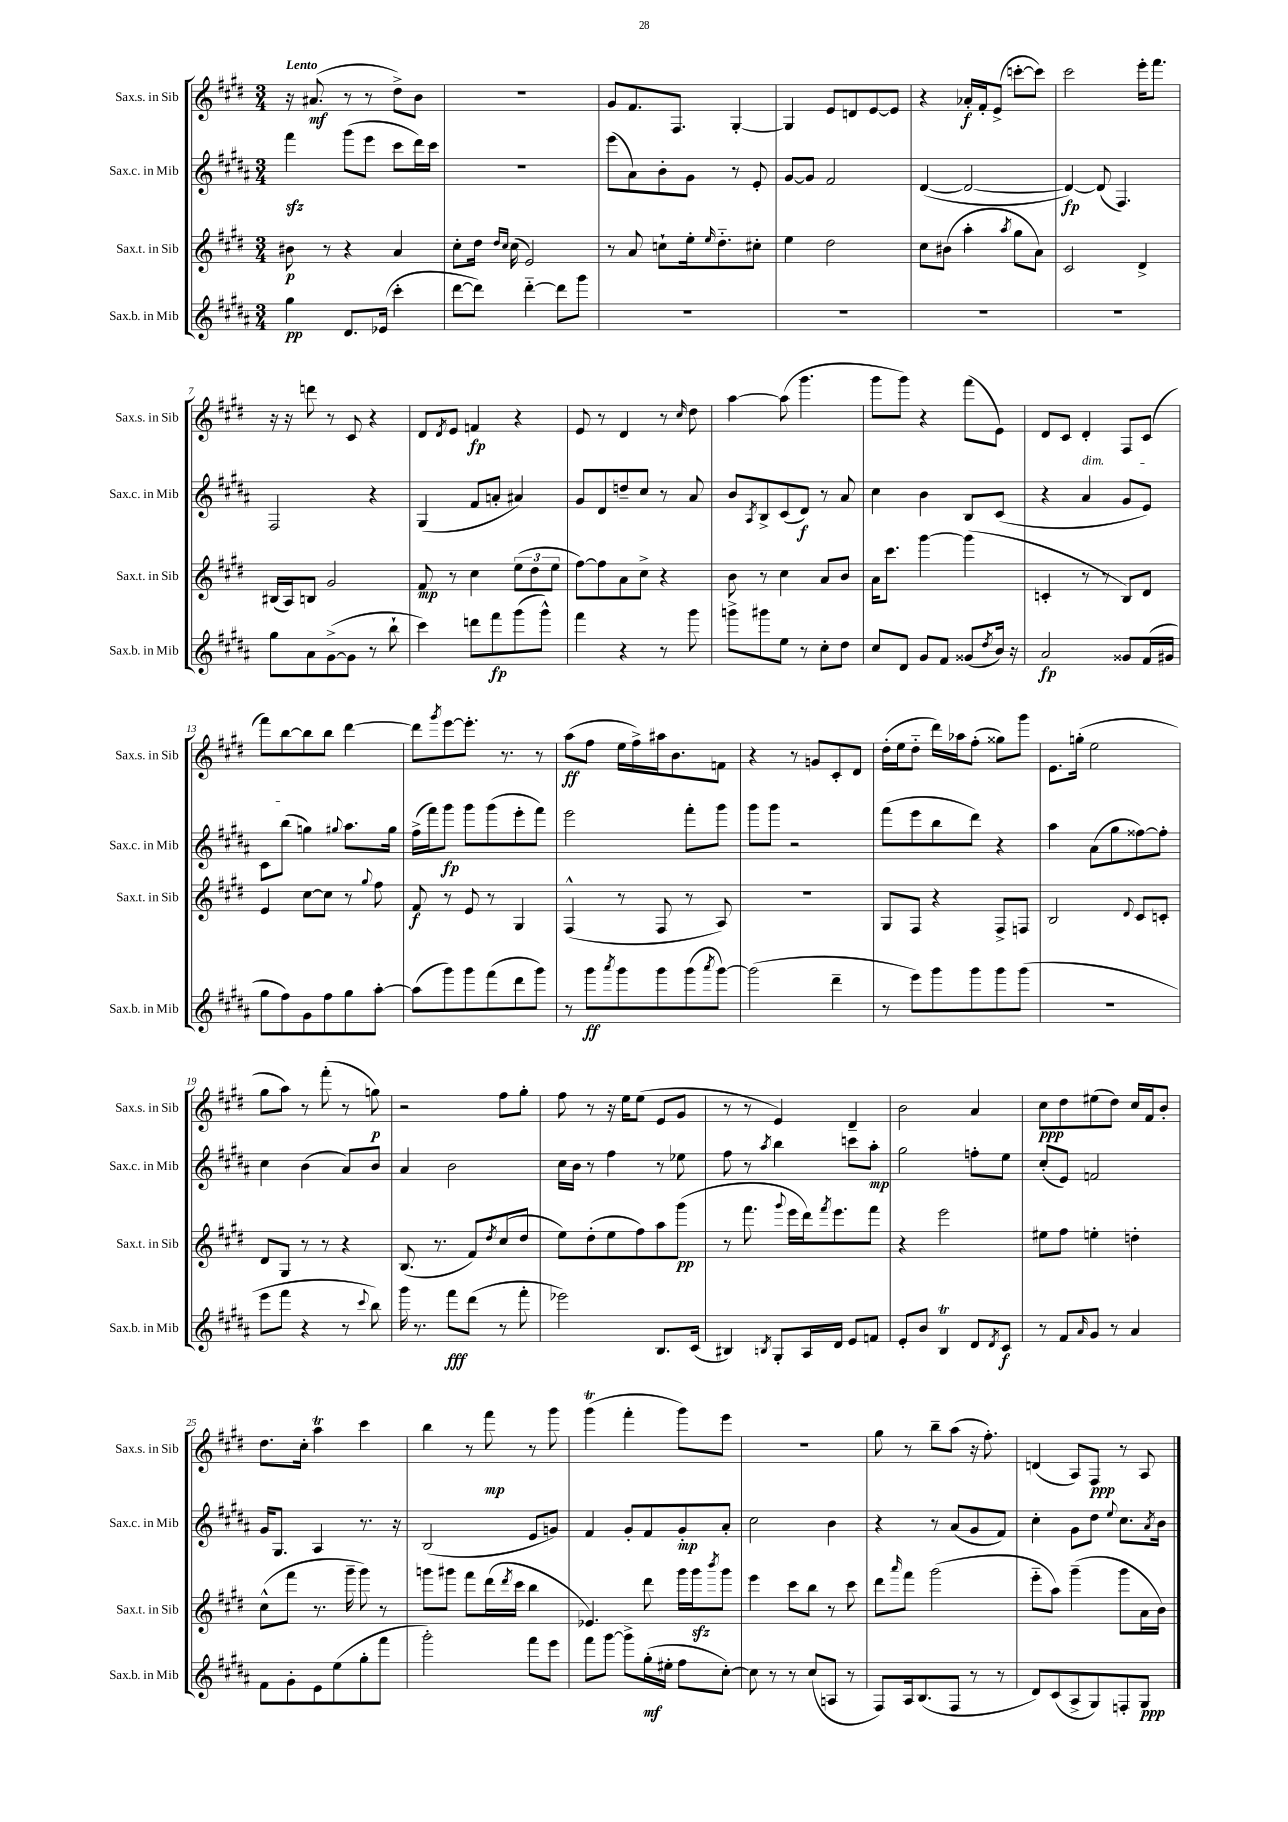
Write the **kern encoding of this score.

**kern	**dynam	**kern	**dynam	**kern	**dynam	**kern	**dynam
*part4	*part4	*part3	*part3	*part2	*part2	*part1	*part1
*staff4	*staff4	*staff3	*staff3	*staff2	*staff2	*staff1	*staff1
*I"Sax.b. in Mib	*	*I"Sax.t. in Sib	*	*I"Sax.c. in Mib	*	*I"Sax.s. in Sib	*
*I'Sax.b. in Mib	*	*I'Sax.t. in Sib	*	*I'Sax.c. in Mib	*	*I'Sax.s. in Sib	*
*clefG2	*	*clefG2	*	*clefG2	*	*clefG2	*
*k[f#c#g#d#a#]	*	*k[f#c#g#d#]	*	*k[f#c#g#d#a#]	*	*k[f#c#g#d#]	*
*M3/4	*	*M3/4	*	*M3/4	*	*M3/4	*
=1	=1	=1	=1	=1	=1	=1	=1
!	!	!	!	!	!	!LO:TX:a:B:t=Lento	!
4gg#\	pp	8b#X\	p	4fff#zz\	.	16r	.
.	.	.	.	.	.	(8.a#X/	mf
.	.	8r	.	.	.	.	.
8.d#/L	.	4r	.	(8ggg#\L	.	8r	.
.	.	.	.	8eee\J	.	8r	.
(16e-X/Jk	.	.	.	.	.	.	.
4ccc#'\	.	4a/	.	8ccc#\L	.	8dd#^\L)	.
.	.	.	.	16ddd#\L)	.	8b\J	.
.	.	.	.	16ccc#\JJ	.	.	.
=2	=2	=2	=2	=2	=2	=2	=2
[8ddd#\L	.	8cc#'\L	.	2.r	.	2.r	.
8ddd#\J])	.	16dd#\Jk	.	.	.	.	.
.	.	16qqdd#/LL	.	.	.	.	.
.	.	16qqcc#/JJ	.	.	.	.	.
.	.	(16cc#\	.	.	.	.	.
[4ddd#\	.	2e/)	.	.	.	.	.
8ddd#\L]	.	.	.	.	.	.	.
8ggg#\J	.	.	.	.	.	.	.
=3	=3	=3	=3	=3	=3	=3	=3
2.r	.	8r	.	(8eee\L	.	8g#/L	.
.	.	8a/	.	8a#\)	.	8.f#/	.
.	.	8ccn`\L	.	8b'\	.	.	.
.	.	.	.	.	.	8.F#/J	.
.	.	16ee'\k	.	8g#\J	.	.	.
.	.	16qqee/	.	.	.	.	.
.	.	8.dd#\	.	.	.	.	.
.	.	.	.	8r	.	[4G#'/	.
.	.	8cc#X'\J	.	8e'/	.	.	.
=4	=4	=4	=4	=4	=4	=4	=4
2.r	.	4ee\	.	[8g#/L	.	4G#/]	.
.	.	.	.	8g#/J]	.	.	.
.	.	2dd#\	.	2f#/	.	8e/L	.
.	.	.	.	.	.	8dn/	.
.	.	.	.	.	.	[8e/	.
.	.	.	.	.	.	8e/J]	.
=5	=5	=5	=5	=5	=5	=5	=5
2.r	.	8cc#\L	.	([4d#/	.	4r	.
.	.	(8b#X\J	.	.	.	.	.
.	.	4aa'\	.	2d#/_	.	16a-X'/LL	f
.	.	.	.	.	.	16f#'/J	.
.	.	.	.	.	.	(8e^/J	.
.	.	8qaa/	.	.	.	.	.
.	.	8gg#\L	.	.	.	[8cccn'\L	.
.	.	8a\J)	.	.	.	8ccc\J])	.
=6	=6	=6	=6	=6	=6	=6	=6
2.r	.	2c#/	.	4d#/_)	fp	2ccc#\	.
.	.	.	.	(8d#/]	.	.	.
.	.	.	.	4.F#/)	.	.	.
.	.	4d#^/	.	.	.	16eee'\KL	.
.	.	.	.	.	.	8.fff#\J	.
!!LO:LB:g=z
=7	=7	=7	=7	=7	=7	=7	=7
8gg#\L	.	(16B#X/LL	.	2F#/	.	16r	.
.	.	16A/J)	.	.	.	16r	.
8a#\	.	8Bn/J	.	.	.	8dddn\	.
([8g#^\	.	2g#/	.	.	.	8r	.
8g#\J]	.	.	.	.	.	8c#/	.
8r	.	.	.	4r	.	4r	.
8bb`\	.	.	.	.	.	.	.
=8	=8	=8	=8	=8	=8	=8	=8
4ccc#\)	.	8f#/	mp	(4G#/	.	8d#/L	.
.	.	.	.	.	.	8qd#/	.
.	.	8r	.	.	.	8e/J	.
8dddn\L	.	4cc#\	.	8f#/L	.	4fn/	fp
8fff#\	fp	.	.	8an'/J	.	.	.
(8ggg#\	.	(12ee\L	.	4a#X/)	.	4r	.
.	.	12dd#\	.	.	.	.	.
8ggg#^^\J)	.	.	.	.	.	.	.
.	.	12ee\J	.	.	.	.	.
=9	=9	=9	=9	=9	=9	=9	=9
4fff#\	.	[8ff#\L)	.	8g#/L	.	8e/	.
.	.	8ff#\]	.	8d#/	.	8r	.
4r	.	8a\	.	8ddn~/	.	4d#/	.
.	.	8cc#^\J	.	8cc#/J	.	.	.
8r	.	4r	.	8r	.	8r	.
.	.	.	.	.	.	16qqcc#/	.
8ggg#\	.	.	.	8a#/	.	8dd#\	.
=10	=10	=10	=10	=10	=10	=10	=10
8gggn^\L	.	8b\	.	8b/L	.	[4aa\	.
.	.	.	.	8qA#/	.	.	.
8ggg#X\	.	8r	.	8B^/	.	.	.
8ee\J	.	4cc#\	.	(8c#/	.	(8aa\]	.
8r	.	.	.	8d#/J)	f	4.ggg#\	.
8cc#'\L	.	8a/L	.	8r	.	.	.
8dd#\J	.	8b/J	.	8a#/	.	.	.
=11	=11	=11	=11	=11	=11	=11	=11
8cc#/L	.	16a\KL	.	4cc#\	.	8ggg#\L	.
.	.	8.ccc#\J	.	.	.	.	.
8d#/J	.	.	.	.	.	8ggg#\J)	.
8g#/L	.	[4ggg#\	.	4b\	.	4r	.
8f#/J	.	.	.	.	.	.	.
(8g##X/L	.	(4ggg#\]	.	8B/L	.	(8fff#\L	.
8qdd#/	.	.	.	.	.	.	.
16b/Jk)	.	.	.	(8c#/J	.	8e\J)	.
16r	.	.	.	.	.	.	.
=12	=12	=12	=12	=12	=12	=12	=12
2a#/	fp	4cn'/	.	4r	.	8d#/L	.
.	.	.	.	.	.	8c#/J	.
!	!	!	!	!	!	!LO:TX:b:i:t=dim.	!
.	.	8r	.	4a#/	.	4d#'/	.
.	.	8r	.	.	.	.	.
8g##X/L	.	8B/L)	.	8g#/L	.	8F#/L	.
(16f#/L	.	8d#/J	.	8e/J)	.	(8c#/J	.
16g#X/JJ	.	.	.	.	.	.	.
!!LO:LB:g=z
=13	=13	=13	=13	=13	=13	=13	=13
8gg#\L	.	4e/	.	8c#\L	.	8fff#\L)	.
8ff#\)	.	.	.	(8bb\J	.	[8bb\	.
8g#\	.	[8cc#\L	.	4ggn\)	.	8bb\]	.
8ff#\	.	8cc#\J]	.	.	.	8bb\J	.
.	.	.	.	8qqgg#X/	.	.	.
8gg#\	.	8r	.	8.aa#\L	.	[4ddd#\	.
.	.	8qqgg#/	.	.	.	.	.
[8aa#'\J	.	8ff#\	.	.	.	.	.
.	.	.	.	16gg#\Jk	.	.	.
=14	=14	=14	=14	=14	=14	=14	=14
(8aa#\L]	.	8f#/	f	(16ff#^\LL	.	8ddd#\L]	.
.	.	.	.	16fff#\J)	.	.	.
.	.	.	.	.	.	8qggg#/	.
8ggg#\)	.	8r	.	8ggg#\J	fp	[8eee\	.
8ggg#\	.	8e/	.	8ggg#\L	.	8.eee'\J]	.
(8fff#\	.	8r	.	(8ggg#\	.	.	.
.	.	.	.	.	.	8.r	.
8ddd#\	.	4G#/	.	8eee'\	.	.	.
8ggg#\J)	.	.	.	8fff#\J)	.	8r	.
=15	=15	=15	=15	=15	=15	=15	=15
8r	.	(4F#^^/	.	2eee\	.	(8aa\L	ff
8ggg#\L	ff	.	.	.	.	8ff#\J	.
8qaaa#/	.	.	.	.	.	.	.
8ggg#\	.	8r	.	.	.	16ee\LL	.
.	.	.	.	.	.	16ff#^\)	.
8ggg#\	.	8F#/	.	.	.	16aa#X\J	.
.	.	.	.	.	.	8.b\	.
(8ggg#\	.	8r	.	8fff#'\L	.	.	.
8qaaa#/	.	.	.	.	.	.	.
[8ggg#\J)	.	8A/)	.	8ggg#\J	.	8fn\J	.
=16	=16	=16	=16	=16	=16	=16	=16
(2ggg#\]	.	2.r	.	8ggg#\L	.	4r	.
.	.	.	.	8ggg#\J	.	.	.
.	.	.	.	2r	.	8r	.
.	.	.	.	.	.	8gn/L	.
4ddd#~\	.	.	.	.	.	8c#'/	.
.	.	.	.	.	.	8d#/J	.
=17	=17	=17	=17	=17	=17	=17	=17
8r	.	8G#/L	.	(8fff#\L	.	(16dd#'\LL	.
.	.	.	.	.	.	16ee\J	.
8eee\L)	.	8F#/J	.	8eee\	.	8dd#\J	.
8ggg#\	.	4r	.	8bb\	.	16ddd#\LL)	.
.	.	.	.	.	.	16aa-X\J	.
8ggg#\	.	.	.	8ddd#\J)	.	(8ff#'\J	.
8ggg#\	.	8F#^/L	.	4r	.	8gg##X\L)	.
(8ggg#\J	.	8Fn/J	.	.	.	8ggg#\J	.
=18	=18	=18	=18	=18	=18	=18	=18
2.r	.	2B/	.	4aa#\	.	8.e\L	.
.	.	.	.	.	.	(16ggn'\Jk	.
.	.	.	.	(8a#\L	.	2ee\	.
.	.	.	.	8gg#\	.	.	.
.	.	8qqd#/	.	.	.	.	.
.	.	8c#/L	.	[8ff##X\)	.	.	.
.	.	8cn'/J	.	8ff##'\J]	.	.	.
!!LO:LB:g=z
=19	=19	=19	=19	=19	=19	=19	=19
8eee\L	.	8d#/L	.	4cc#\	.	8gg#\L	.
8fff#\J	.	8G#/J	.	.	.	8aa\J)	.
4r	.	8r	.	(4b\	.	8r	.
.	.	8r	.	.	.	(8fff#'\	.
8r	.	4r	.	8a#/L)	.	8r	.
8qqccc#/	.	.	.	.	.	.	.
8bb\)	.	.	.	8b/J	.	8ggn\)	p
=20	=20	=20	=20	=20	=20	=20	=20
16ggg#\	.	(8.B/	.	4a#/	.	2r	.
8.r	.	.	.	.	.	.	.
.	.	8.r	.	.	.	.	.
8fff#\L	fff	.	.	2b\	.	.	.
(8ddd#\J	.	8f#/L)	.	.	.	.	.
.	.	8qdd#/	.	.	.	.	.
8r	.	(8cc#/	.	.	.	8ff#\L	.
8fff#'\	.	8dd#/J	.	.	.	8gg#'\J	.
=21	=21	=21	=21	=21	=21	=21	=21
2eee-X\)	.	8ee\L)	.	16cc#\LL	.	8ff#\	.
.	.	.	.	16b\JJ	.	.	.
.	.	(8dd#'\	.	8r	.	8r	.
.	.	8ee\	.	4ff#\	.	16r	.
.	.	.	.	.	.	16ee\KL	.
.	.	8ff#\)	.	.	.	(8ee\J	.
8.B/L	.	8aa\	.	8r	.	8e/L	.
.	.	(8ggg#\J	pp	8ee-X\	.	8g#/J	.
(16c#/Jk	.	.	.	.	.	.	.
=22	=22	=22	=22	=22	=22	=22	=22
4B#X/)	.	8r	.	8ff#\	.	8r	.
.	.	8.fff#\	.	8r	.	8r	.
8qBn/	.	.	.	8qaa#/	.	.	.
8G#'/L	.	.	.	4bb\	.	4e/)	.
.	.	8qqggg#/	.	.	.	.	.
.	.	16eee\LL	.	.	.	.	.
16A#/L	.	16ddd#\J)	.	.	.	.	.
.	.	8qfff#/	.	.	.	.	.
16d#/JJ	.	8.eee\	.	.	.	.	.
8e/L	.	.	.	8cccn\L	.	4d#~/	.
8fn/J	.	8fff#\J	.	8aa#'\J	mp	.	.
=23	=23	=23	=23	=23	=23	=23	=23
8e'/L	.	4r	.	2gg#\	.	2b\	.
8b/J	.	.	.	.	.	.	.
4BT/	.	2eee\	.	.	.	.	.
8d#/L	.	.	.	8ffn'\L	.	4a/	.
8qd#/	.	.	.	.	.	.	.
8c#/J	f	.	.	8ee\J	.	.	.
=24	=24	=24	=24	=24	=24	=24	=24
8r	.	8ee#X\L	.	(8cc#'/L	.	8cc#\L	ppp
8f#/L	.	8ff#\J	.	8e/J)	.	8dd#\	.
16qqa#/	.	.	.	.	.	.	.
8g#/J	.	4een'\	.	2fn/	.	(8ee#X\	.
8r	.	.	.	.	.	8dd#\J)	.
4a#/	.	4ddn'\	.	.	.	16cc#/LL	.
.	.	.	.	.	.	16f#/J	.
.	.	.	.	.	.	8b'/J	.
!!LO:LB:g=z
=25	=25	=25	=25	=25	=25	=25	=25
8f#\L	.	(8cc#^^\L	.	16g#/KL	.	8.dd#\L	.
.	.	.	.	8.G#/J	.	.	.
8g#'\	.	8fff#\J	.	.	.	.	.
.	.	.	.	.	.	16cc#'\Jk	.
8e\	.	8.r	.	4A#/	.	4aaT\	.
(8ee\	.	.	.	.	.	.	.
.	.	16ggg#~\	.	.	.	.	.
8gg#'\	.	8ggg#\)	.	8.r	.	4ccc#\	.
8fff#\J	.	8r	.	.	.	.	.
.	.	.	.	16r	.	.	.
=26	=26	=26	=26	=26	=26	=26	=26
2ggg#'\)	.	8gggn\L	.	(2B/	.	4bb\	.
.	.	8ggg#X\J	.	.	.	.	.
.	.	8fff#\L	.	.	.	8r	.
.	.	(16ddd#\L	.	.	.	8fff#\	mp
.	.	8qddd#/	.	.	.	.	.
.	.	16ccc#\JJ	.	.	.	.	.
8fff#\L	.	4bb\	.	8e/L	.	8r	.
8eee\J	.	.	.	8gn/J)	.	8ggg#\	.
=27	=27	=27	=27	=27	=27	=27	=27
8fff#\L	.	4.e-X/)	.	4f#/	.	(4ggg#t\	.
[8ggg#\J	.	.	.	.	.	.	.
8ggg#^\L]	.	.	.	8g#'/L	.	4fff#'\	.
(16gg#'\L	mf	8ddd#\	.	8f#/	.	.	.
16ee#X'\JJ	.	.	.	.	.	.	.
8ff#\L	.	16ggg#\LL	.	8g#'/	mp	8ggg#\L)	.
.	.	16ggg#zz\J	.	.	.	.	.
.	.	8qbbb/	.	.	.	.	.
[8cc#'\J)	.	8ggg#\J	.	8a#'/J	.	8eee\J	.
=28	=28	=28	=28	=28	=28	=28	=28
8cc#\]	.	4eee\	.	2cc#\	.	2.r	.
8r	.	.	.	.	.	.	.
8r	.	8ccc#\L	.	.	.	.	.
(8cc#/L	.	8bb\J	.	.	.	.	.
8An/J	.	8r	.	4b\	.	.	.
8r	.	8ccc#\	.	.	.	.	.
=29	=29	=29	=29	=29	=29	=29	=29
8F#/L)	.	8ddd#\L	.	4r	.	8gg#\	.
.	.	16qqaaa/	.	.	.	.	.
16A#/k	.	8fff#\J	.	.	.	8r	.
(8.B/	.	.	.	.	.	.	.
.	.	(2ggg#\	.	8r	.	8bb~\L	.
8F#/J	.	.	.	(8a#/L	.	(8aa\J	.
8r	.	.	.	8g#/	.	16r	.
.	.	.	.	.	.	8.ff#'\)	.
8r	.	.	.	8f#/J)	.	.	.
=30	=30	=30	=30	=30	=30	=30	=30
8d#/L)	.	8eee\L	.	4cc#'\	.	(4dn/	.
(8c#/	.	8aa\J)	.	.	.	.	.
8A#^/	.	(4ggg#~\	.	8g#\L	.	8A/L)	.
8G#/)	.	.	.	8dd#\J	.	8F#/J	ppp
.	.	.	.	8qqee/	.	.	.
8Fn'/	.	8ggg#\L	.	8.cc#\L	.	8r	.
8G#/J	ppp	16a\L	.	.	.	8A/	.
.	.	.	.	8qa#/	.	.	.
.	.	16b\JJ)	.	16b\Jk	.	.	.
==	==	==	==	==	==	==	==
*-	*-	*-	*-	*-	*-	*-	*-
